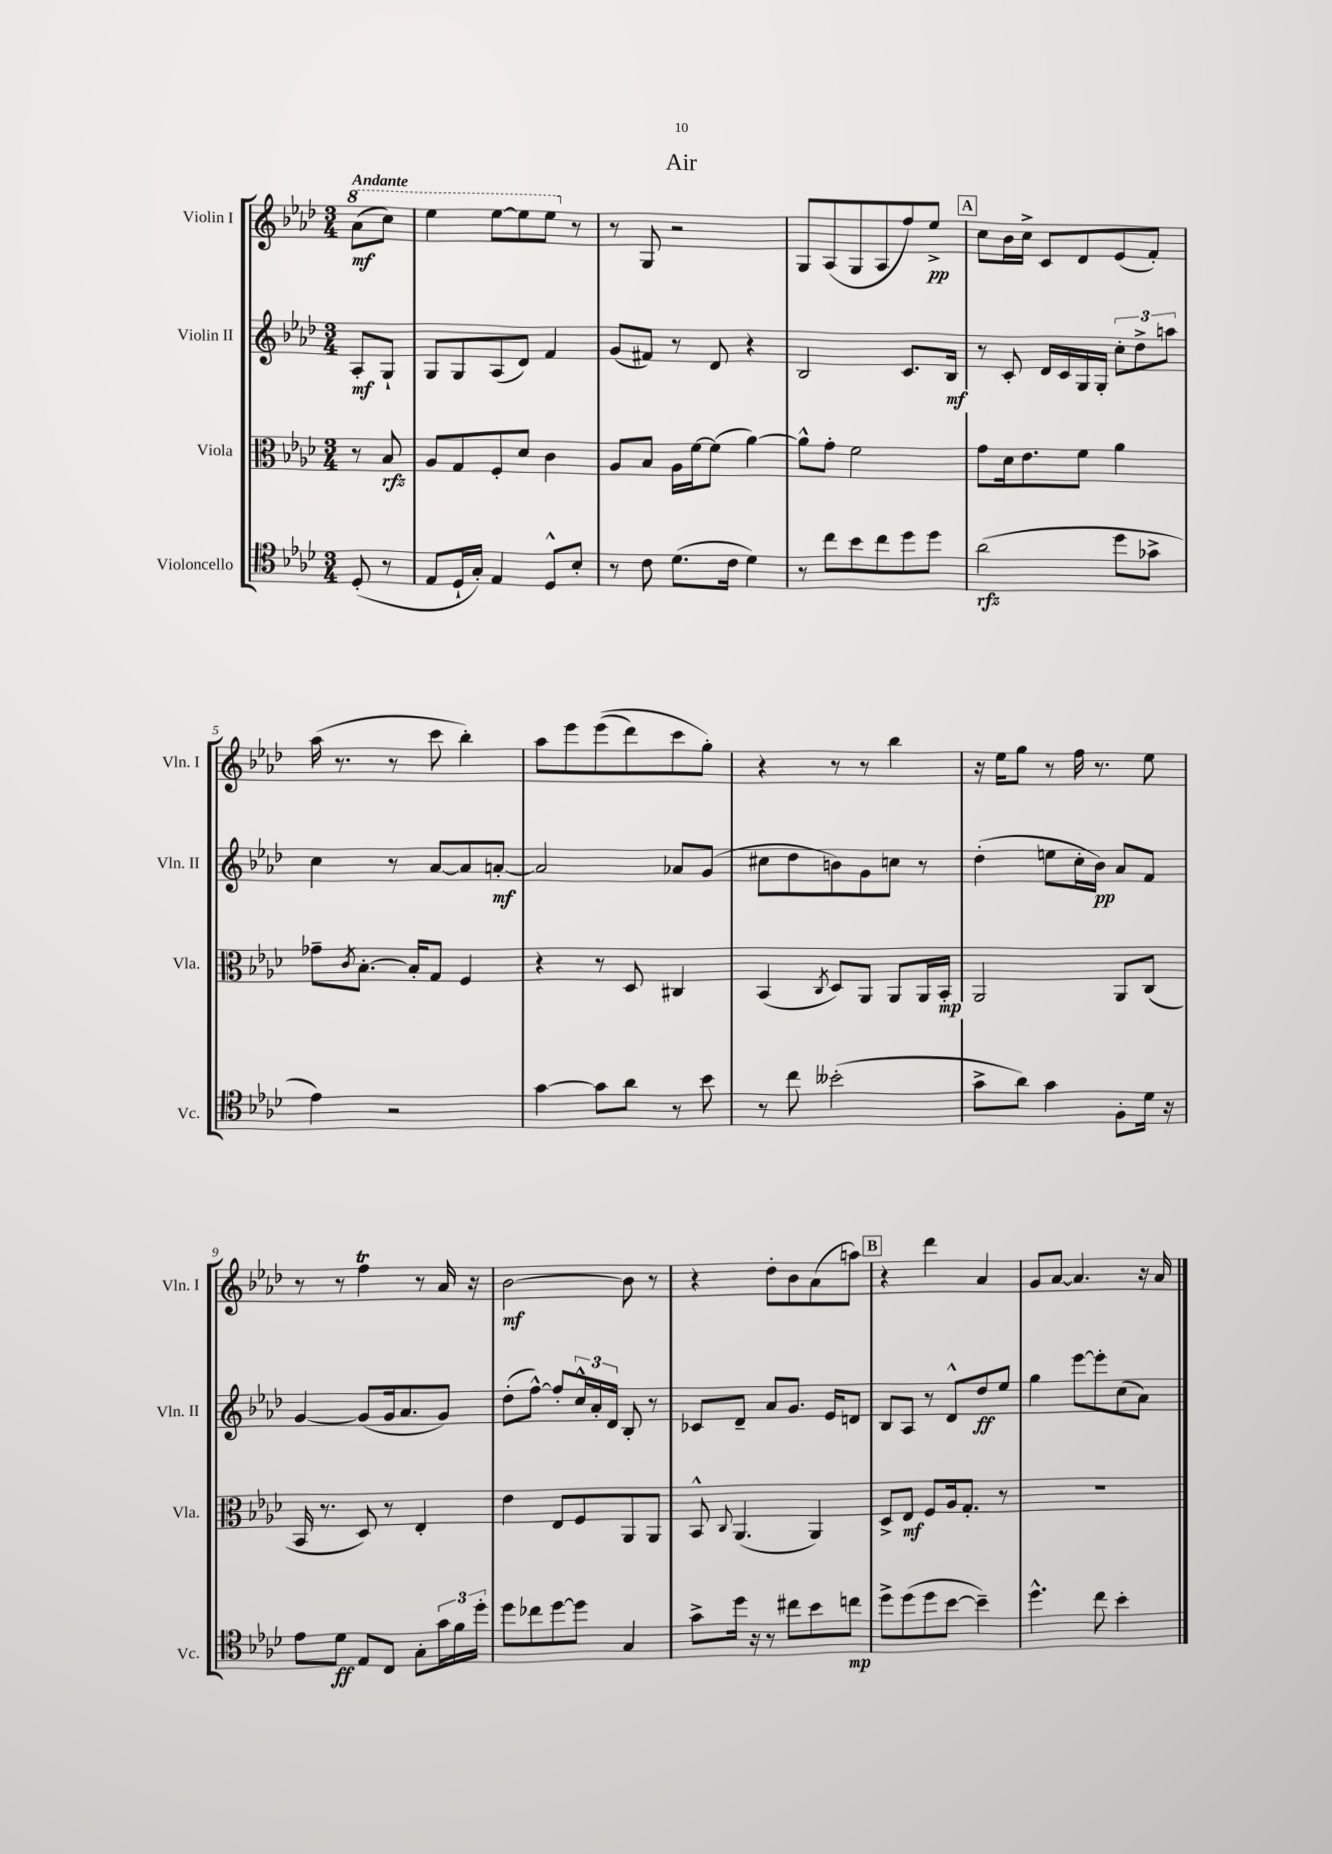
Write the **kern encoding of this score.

**kern	**kern	**kern	**kern
*staff4	*staff3	*staff2	*staff1
*clefC4	*clefC3	*clefG2	*clefG2
*k[b-e-a-d-]	*k[b-e-a-d-]	*k[b-e-a-d-]	*k[b-e-a-d-]
*M3/4	*M3/4	*M3/4	*M3/4
(8D-'	8r	8A-'	(8aa-
8r	8B-	8G`	8ccc)
=	=	=	=
8E-	8A-	8G	4eee-
16D-`	8G	8G	.
16G')	.	.	.
4E-	8F'	(8A-	[8eee-
.	8d-	8d-)	8eee-]
8D-^^	4c	4f	8eee-
8B-'	.	.	8r
=	=	=	=
8r	8A-	(8g	8r
8c	8B-	8f#)	8G
(8.d-	16A-	8r	2r
.	[16f	.	.
.	(8f]	8d-	.
16c	.	.	.
4d-)	[4a-)	4r	.
=	=	=	=
8r	8a-^^]	2B-	8G
8cc	8g'	.	(8A-
8b-	2f	.	8G
8cc	.	.	8A-
8dd-	.	8.c	8ff)
8dd-	.	.	8ee-^
.	.	16B-	.
=	=	=	=
(2a-	8g	8r	8cc
.	16d-	8c'	16b-
.	8.e-	.	16cc^
.	.	16d-	8c
.	.	16c	.
.	8f	16G	8d-
.	.	16G'	.
8dd-	4a-	12cc'	(8e-
.	.	12dd-^	.
8g-^	.	.	8f')
.	.	12aa	.
=	=	=	=
4e-)	8g-~	4cc	(16aa-
.	.	.	8.r
.	8qc	.	.
.	[8.B-'	.	.
2r	.	8r	8r
.	16B-']	.	.
.	8G	[8a-	8ccc
.	4F	8a-]	4bb-')
.	.	[8a'	.
=	=	=	=
[4g	4r	2a]	8aa-
.	.	.	8eee-
8g]	8r	.	&((8eee-
8a-	8D-	.	8ddd-)
8r	4C#	8a-	8ccc
8b-	.	(8g	8gg'&)
=	=	=	=
8r	(4BB-	8cc#	4r
8cc	.	8dd-	.
.	8qC	.	.
(2b--'	8D-)	8b)	8r
.	8AA-	8g	8r
.	8AA-	8cc	4bb-
.	16AA-	8r	.
.	16BB-'	.	.
=	=	=	=
8g^	2AA-	(4dd-'	16r
.	.	.	16ee-
8a-)	.	.	8gg
4g	.	8ee	8r
.	.	16cc'	16ff
.	.	16b-)	8.r
8F'	8AA-	8a-	.
16d-	(8C	8f	8ee-
16r	.	.	.
=	=	=	=
8e-	16BB-	[4g	8r
.	8.r	.	.
8d-	.	.	8r
8E-	8D-)	(8g]	4ff
8C	8r	16g	.
.	.	8.a-	.
8G'	4E-'	.	8r
24g	.	8g)	16a-
24f	.	.	.
.	.	.	16r
24dd-'	.	.	.
=	=	=	=
8dd-	4e-	(8dd-'	[2b-
8cc-	.	[8ff^^)	.
[8dd-	8E-	8ff']	.
8dd-]	8F	24cc^^	.
.	.	24a-'	.
.	.	24d-	.
4G	8AA-	8B-'	8b-]
.	8AA-	8r	8r
=	=	=	=
8g^	8BB-^^	8c-	4r
.	8qqC	.	.
16dd-	(4.AA-	8d-~	.
16r	.	.	.
8r	.	8a-	8dd-'
8cc#	.	8.g	8b-
8b-	4AA-)	.	(8a-
.	.	16e-	.
8cc	.	8d	8aa)
=	=	=	=
8dd-^	8D-^	8B-	4r
(8dd-	8E-	8A-	.
8dd-	8F	8r	4ddd-
[8b-	16A-	8d-^^	.
.	8.G'	.	.
4b-~])	.	8dd-	4a-
.	8r	8ee-	.
=	=	=	=
4.dd-^^	2.r	4gg	8g
.	.	.	[8a-
.	.	[8eee-	4.a-]
8cc	.	8eee-']	.
4b-'	.	(8cc	.
.	.	8a-)	16r
.	.	.	16a-
==	==	==	==
*-	*-	*-	*-
